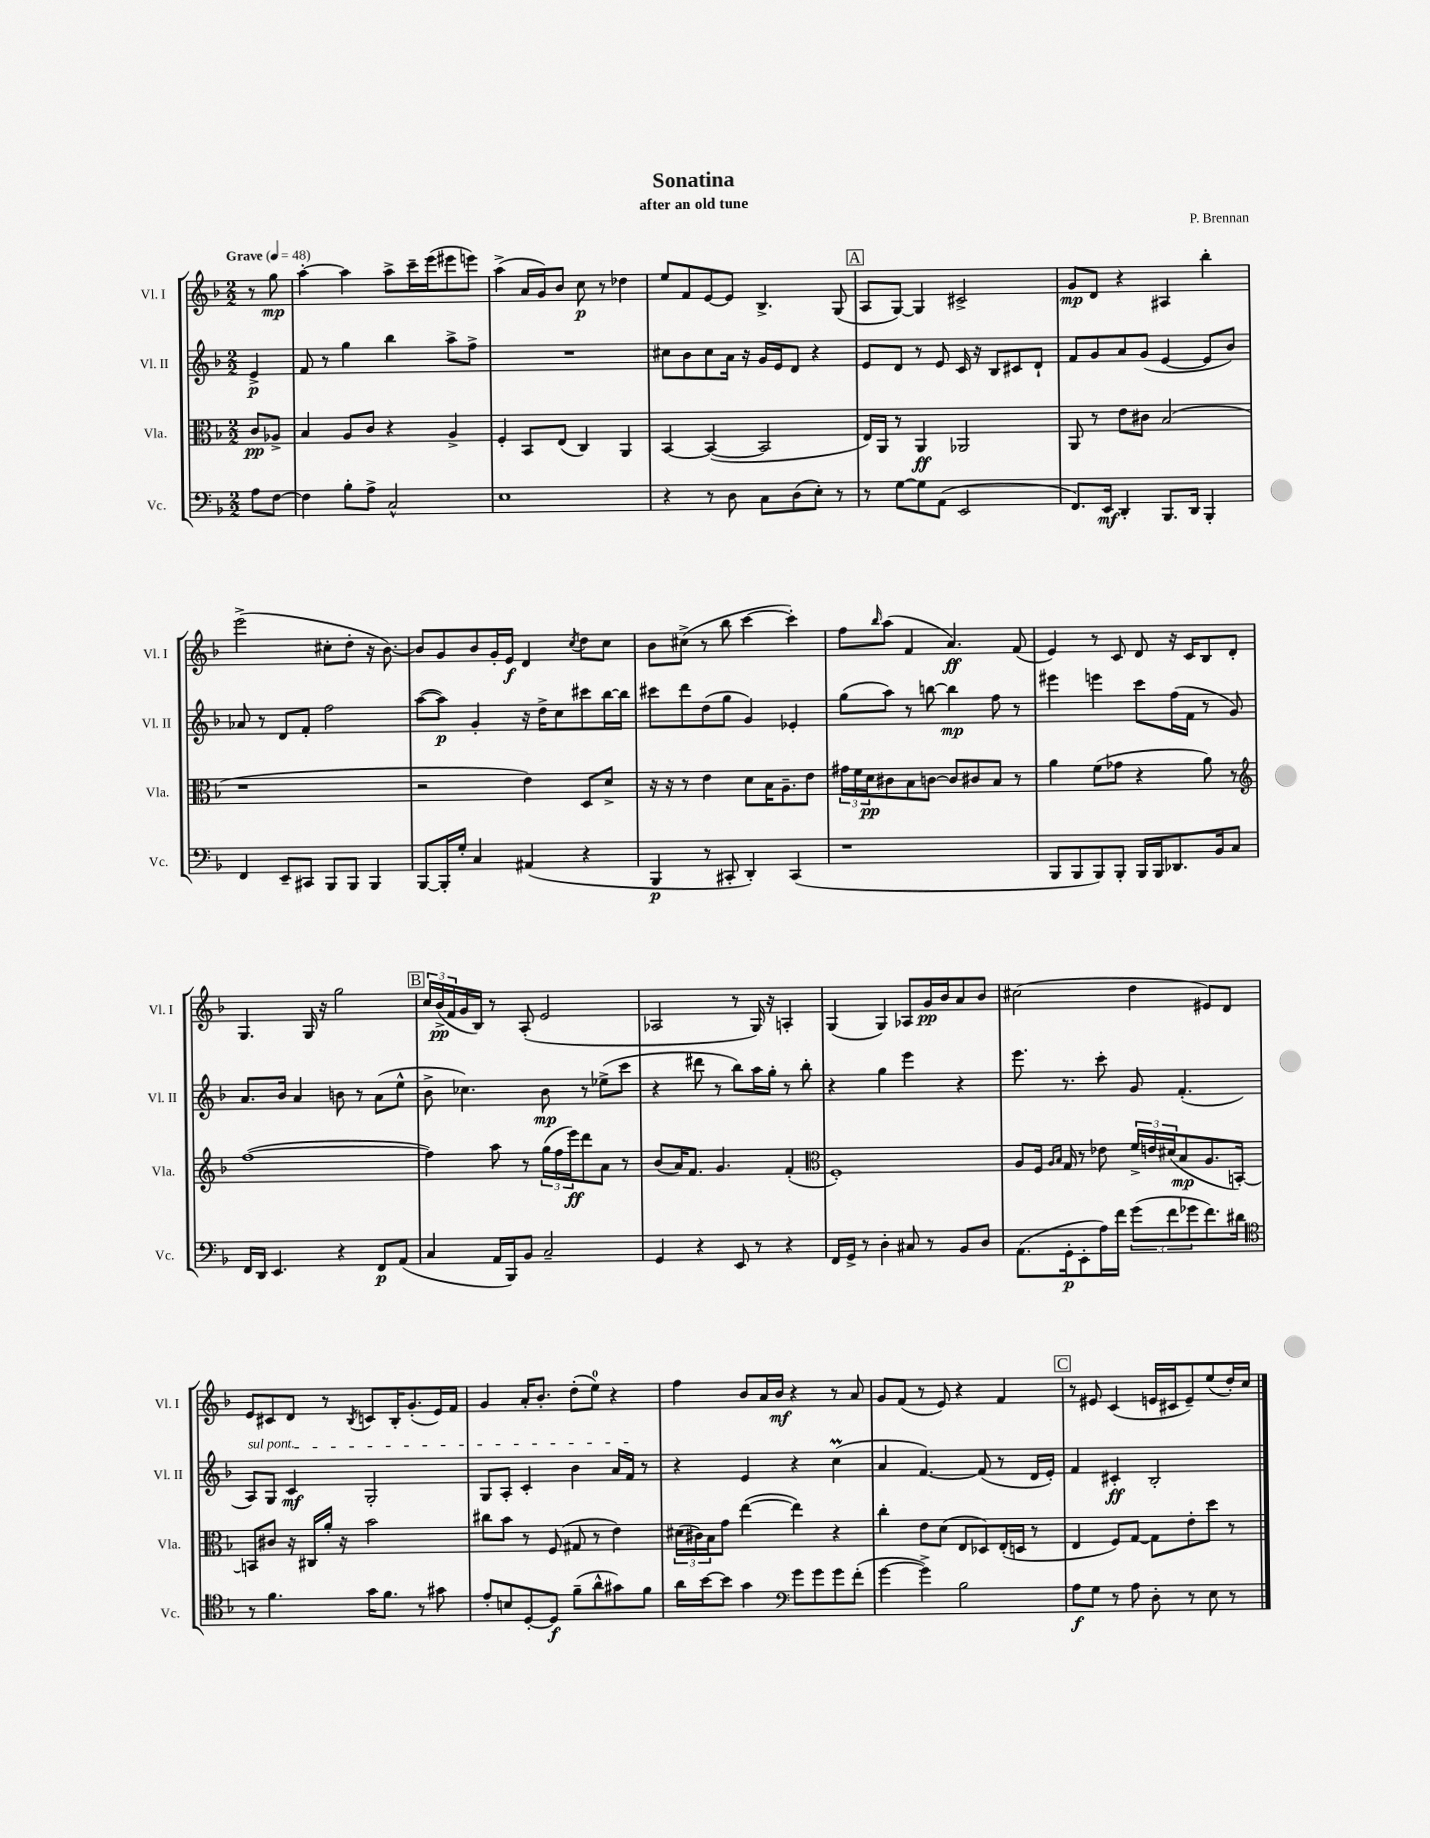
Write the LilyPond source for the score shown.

\header { title = "Sonatina" composer = "P. Brennan" subtitle = "after an old tune" }
<<
\new StaffGroup <<
\new Staff = "s0" \with { instrumentName = "Vl. I" shortInstrumentName = "Vl. I" } {
    \clef treble \key f \major \numericTimeSignature \time 2/2 \partial 4 \tempo "Grave" 4 = 48
    r8 g''8\mp |
    a''4~-. a''4 a''8-> c'''16-- e'''16( eis'''8 e'''8) |
    a''4->( a'16 g'16) bes'8 c''8\p r8 des''4 |
    e''8 f'8 e'8~ e'8 bes4.-> g8( |
    \mark \markup { \box "A" } a8 g8~) g4 cis'2-> |
    g'8\mp d'8 r4 ais4 bes''4-. |
    e'''2->( cis''8-. d''8-. r16 bes'8.~) |
    bes'8 g'8 bes'8 g'16-. e'16\f d'4 \acciaccatura { c''8 } d''8 c''8 |
    bes'8 cis''8->( r8 bes''8 c'''4~ c'''4-.) |
    f''8 \grace { bes''16 } a''8( f'4 a'4.\ff) f'8( |
    e'4) r8 c'8 d'8 r16 c'16 bes8 d'8-. |
    g4. g16 r16 g''2 |
    \mark \markup { \box "B" } \tuplet 3/2 { c''16 bes'16->\pp( f'16 } g'16 bes16) r8 a8-.( e'2 |
    aes2 r8 g16) r16 a4-. |
    g4( g4) aes8 g'16\pp bes'16 a'8 bes'8 |
    cis''2( d''4 eis'8) d'8 |
    e'8 cis'8 d'8 r8 \acciaccatura { bes8 } c'8 bes16-. g'8.-.( e'16) f'16 |
    g'4 a'16-. bes'8.-. d''8-.( e''8-0) r4 |
    f''4 bes'8 a'16 bes'16\mf r4 r8 a'8 |
    g'8 f'8( r8 e'8) r4 f'4 |
    \mark \markup { \box "C" } r8 eis'8 c'4( e'16 cis'16 e'8--) e''8( d''16-.) c''16 \bar "|." |
}
\new Staff = "s1" \with { instrumentName = "Vl. II" shortInstrumentName = "Vl. II" } {
    \clef treble \key f \major \numericTimeSignature \time 2/2 \partial 4
    e'4->\p |
    f'8 r8 g''4 bes''4 a''8-> f''8-> |
    R1 |
    cis''8 bes'8 cis''8 a'16 r16 g'16 e'16 d'8 r4 |
    \mark \markup { \box "A" } e'8 d'8 r8 e'8 c'16 r16 bes8 cis'8 d'8-! |
    f'8 g'8 a'8 g'8( e'4~ e'8 bes'8) |
    aes'8 r8 d'8 f'8-. f''2 |
    a''8~( a''8\p) g'4-. r16 d''16-> c''8 cis'''8 bes''16~ bes''16 |
    cis'''8 d'''8 d''8( g''8 g'4) ees'4-. |
    g''8( a''8) r8 b''8~ b''4\mp f''8 r8 |
    eis'''4 e'''4 c'''8 f''16( f'16 r8 g'8) |
    a'8. bes'16 a'4 b'8 r8 a'8( e''8-^ |
    \mark \markup { \box "B" } bes'8-> ces''4.) bes'8\mp r8 ees''8->( c'''8 |
    r4 dis'''8 r8 bes''8) a''16 g''16-. r8 bes''8-. |
    r4 g''4 e'''4 r4 |
    e'''8. r8. c'''8-. g'8 f'4.-.( |
    \once \override TextSpanner.bound-details.left.text = \markup { \italic "sul pont." } a8\startTextSpan) g8 c'4\mf g2-. |
    g8 a8-. c'4-. bes'4 a'16 f'16\stopTextSpan r8 |
    r4 e'4 r4 c''4\prall( |
    a'4 f'4.~) f'8( r8 d'16 e'16-.) |
    \mark \markup { \box "C" } f'4 cis'4-.\ff bes2-. \bar "|." |
}
\new Staff = "s2" \with { instrumentName = "Vla." shortInstrumentName = "Vla." } {
    \clef alto \key f \major \numericTimeSignature \time 2/2 \partial 4
    c'8\pp aes8-> |
    bes4 a8 c'8 r4 a4-> |
    f4-. bes,8 e8( c4) a,4 |
    bes,4~ bes,4~( bes,2 |
    \mark \markup { \box "A" } e16) a,16 r8 a,4\ff aes,2 |
    a,8 r8 e'8 cis'8 bes2( |
    r1 |
    r2 e'4) d8 d'8-> |
    r16 r16 r8 e'4 d'8 bes16 a8.-- e'8 |
    \tuplet 3/2 { gis'16 f'16 d'16\pp } cis'8 bes8 c'8~ c'8 cis'8 bes8 r8 |
    a'4 f'8( ges'8 r4 a'8) r8 |
    \clef treble f''1~( |
    \mark \markup { \box "B" } f''4) a''8 r8 \tuplet 3/2 { g''16( f''16 e'''16\ff) } d'''8 a'8 r8 |
    bes'8( a'16) f'8. g'4. f'4-.( |
    \clef alto f1-.) |
    a8 f16 \grace { a16 bes16 } g16 r8 ees'8 \tuplet 3/2 { f'16-> e'16 dis'16( } bes8\mp a8. b,16~-.) |
    b,8 cis'8 r16 cis16 a'16-. r16 bes'2 |
    cis''8 bes'8 r8 f8( gis8 r8 e'4) |
    \tuplet 3/2 { dis'16( cis'16) bes16 } g'8 e''4~( e''4) r4 |
    c''4-. e'8 d'8( e8 des8) e16-.( d16 r8 |
    \mark \markup { \box "C" } e4 f8) g8~ g8 e'8-. d''8 r8 \bar "|." |
}
\new Staff = "s3" \with { instrumentName = "Vc." shortInstrumentName = "Vc." } {
    \clef bass \key f \major \numericTimeSignature \time 2/2 \partial 4
    a8 f8~ |
    f4 bes8-. a8-> c2-^ |
    e1 |
    r4 r8 d8 c8 d8( e8-.) r8 |
    \mark \markup { \box "A" } r8 g8~ g8 a,8( e,2 |
    f,8.) e,16\mf d,4-. bes,,8. d,16 bes,,4-. |
    f,4 e,8-- cis,8 bes,,8 bes,,8 bes,,4 |
    bes,,8~ bes,,16-. g16-. c4 ais,4( r4 |
    bes,,4\p r8 cis,8-. d,4-.) cis,4( |
    r1 |
    bes,,8 bes,,8 bes,,8) bes,,8-. bes,,16 bes,,16 des,8. bes,16 c8 |
    f,16 d,16 e,4. r4 f,8\p a,8( |
    \mark \markup { \box "B" } c4 a,16 bes,,16) bes,8 c2-- |
    g,4 r4 e,8 r8 r4 |
    f,16 g,16-> r8 d4-. cis8 r8 bes,8 d8 |
    a,8.( g,16-.\p e,8-. a16) f'16 \tuplet 3/2 { g'8( f'8 ges'8 } f'8.) dis'16 |
    \clef tenor r8 f'4. g'16 f'8. r8 gis'8 |
    e'8-. b8 d8~-. d8\f f'8--( a'8-^ gis'8) f'8 |
    a'16 bes'16~ bes'8 g'4 \clef bass g'8 g'8 g'8 f'8-.( |
    g'4~ g'4->) bes2 |
    \mark \markup { \box "C" } a8\f g8 r8 a8 d8-. r8 e8 r8 \bar "|." |
}
>>
>>
\layout { \context { \Score \remove "Bar_number_engraver" } }
